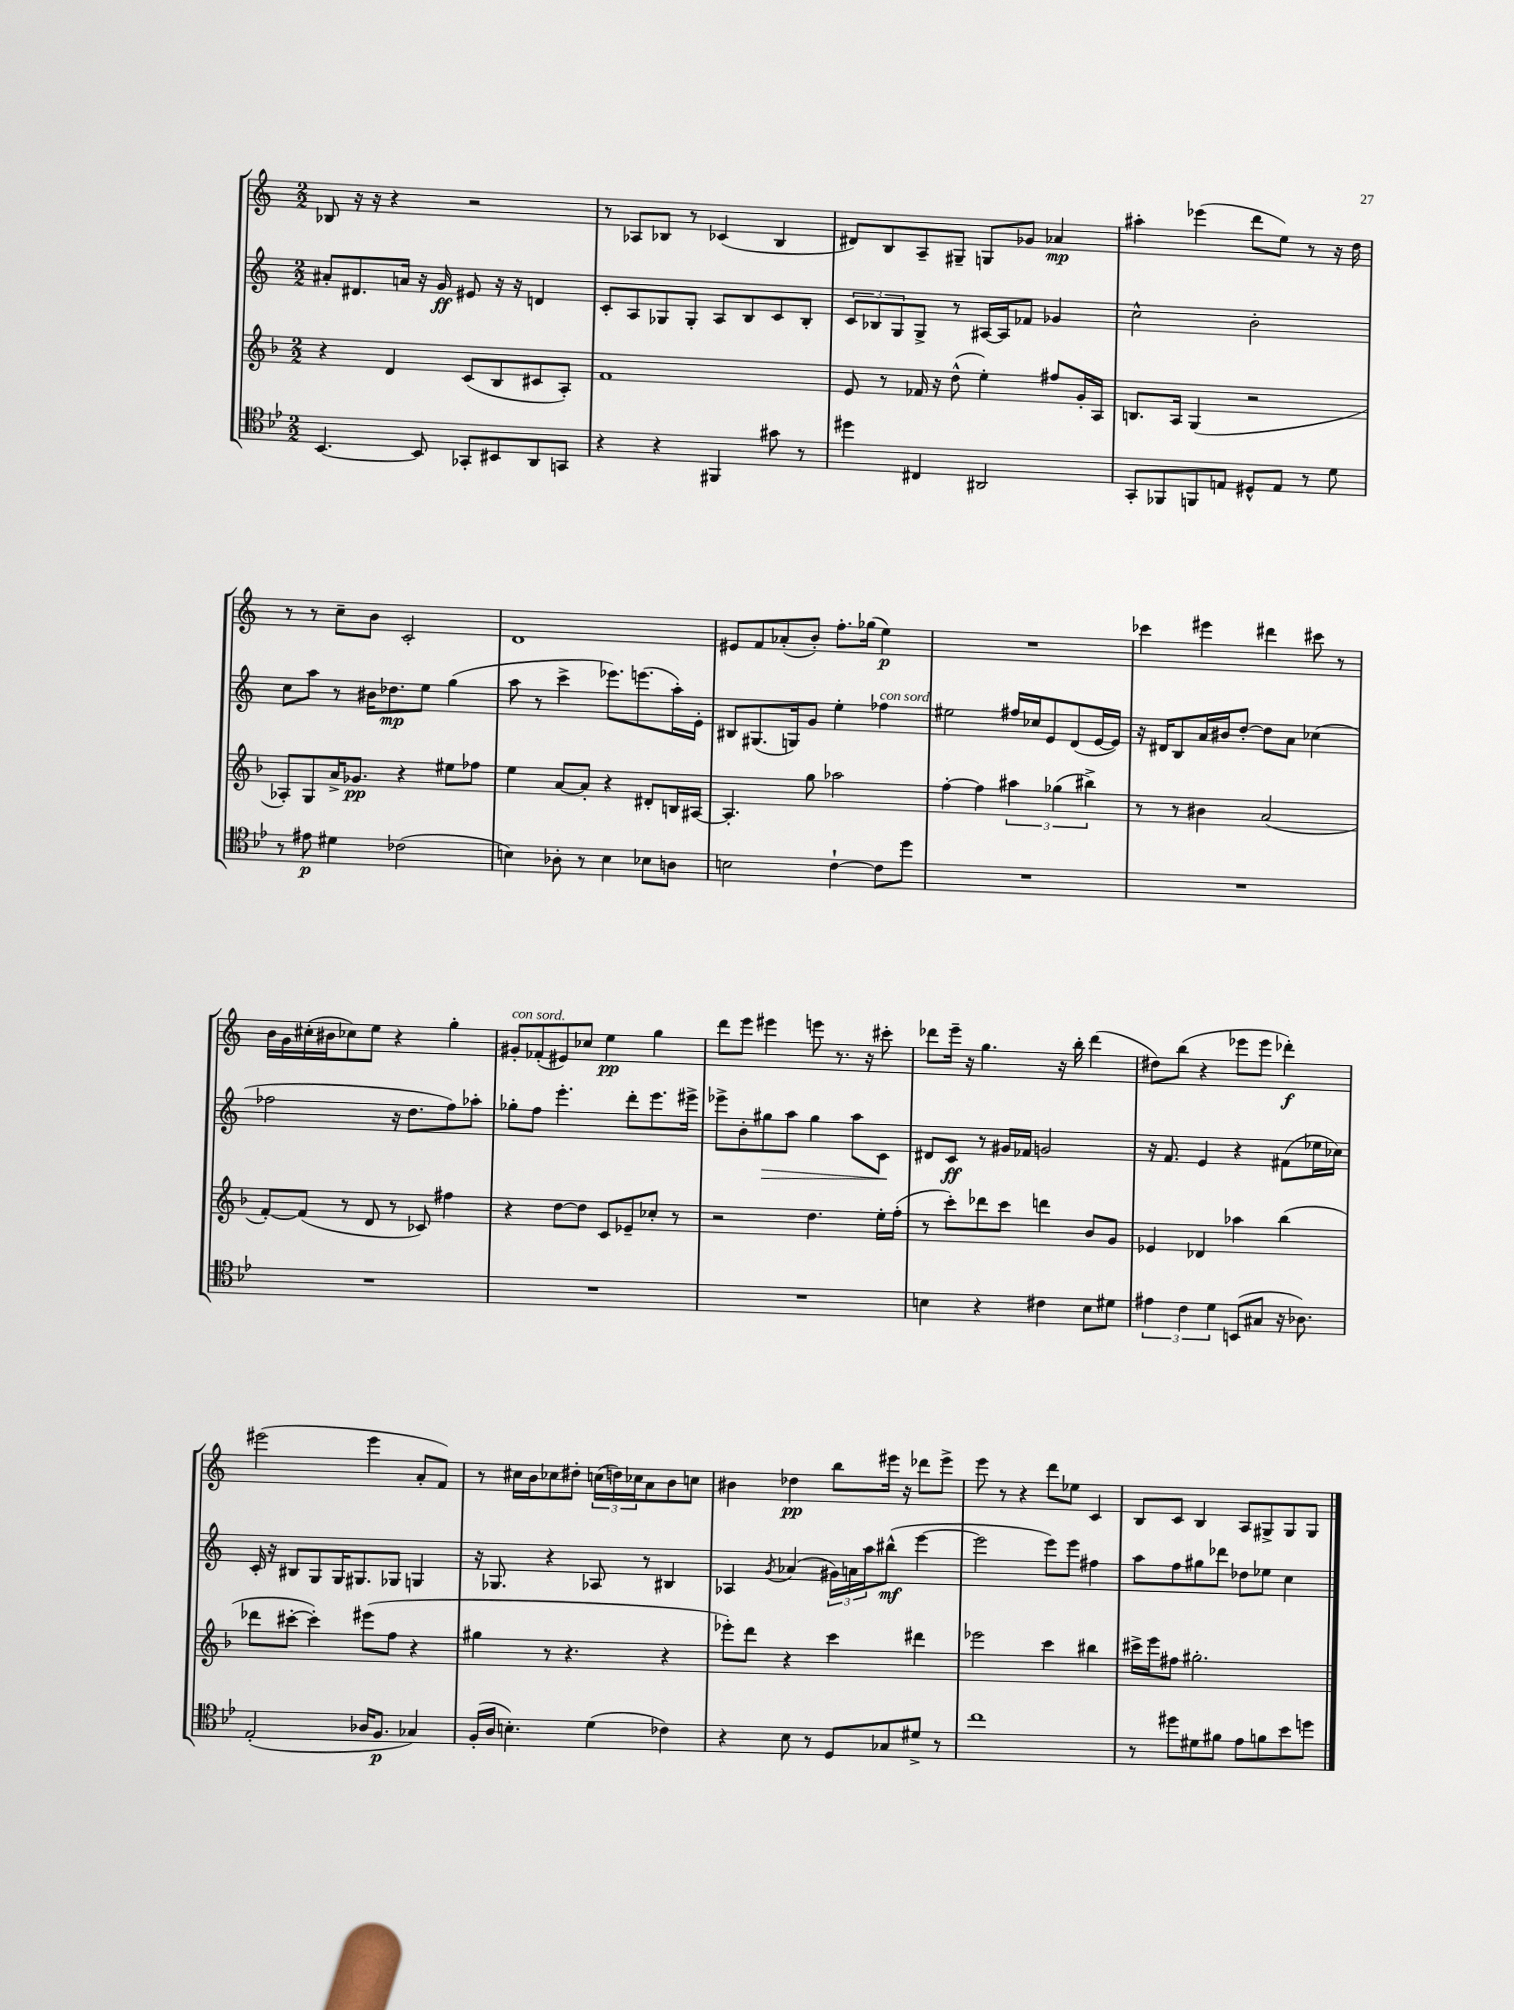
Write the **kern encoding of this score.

**kern	**kern	**kern	**kern
*staff4	*staff3	*staff2	*staff1
*clefC4	*clefG2	*clefG2	*clefG2
*k[b-e-]	*k[b-]	*k[]	*k[]
*M2/2	*M2/2	*M2/2	*M2/2
[4.BB-/	4r	8a#'/L	8B-/
.	.	8.d#/	16r
.	.	.	16r
.	4d/	.	4r
.	.	16a/Jk	.
8BB-/]	.	16r	.
.	.	16g/	.
8GG-'/L	(8c/L	8e#/	2r
8BB#/	8B-/	16r	.
.	.	16r	.
8AA/	8c#/	4d/	.
8GG/J	8A'/J)	.	.
=	=	=	=
4r	1f	8c'/L	8r
.	.	8A/	8A-/L
4r	.	8G-/	8B-/J
.	.	8G-'/J	8r
4FF#/	.	8A/L	(4c-/
.	.	8B/	.
8g#\	.	8c/	4B-/
8r	.	8B'/J	.
=	=	=	=
4dd#\	8e/	12c/L	8d#/L)
.	.	12B-/	.
.	8r	.	8B/
.	.	12G/	.
4C#/	16f-/	8G^/J	8A~/
.	16r	.	.
.	(8dd^^\	8r	8G#~/J
2AA#/	4ee'\)	[16A#/LL	8G/L
.	.	16A#/]J	.
.	.	8f-/J	8g-/J
.	8ff#/L	4g-/	4a-/
.	16g'/L	.	.
.	16A/JJ	.	.
=	=	=	=
8GG'/L	8.B/L	2cc^^\	4aa#'\
8FF-/	.	.	.
.	16A/Jk	.	.
8FF/	(4G/	.	(4eee-\
8E/J	.	.	.
8D#^^/L	2r	2b'\	8ddd\L
8E/J	.	.	8ee\J)
8r	.	.	8r
8d\	.	.	16r
.	.	.	16dd\
=	=	=	=
8r	8A-'/L)	8cc\L	8r
8e#\	8G/	8aa\J	8r
4d#\	16a^/K	8r	8cc~\L
.	8.g-/J	.	.
.	.	16b#\LK	8b\J
.	.	8.dd-\	.
(2c-\	4r	.	2c'/
.	.	8ee\J	.
.	8ee#\L	(4gg\	.
.	8ff-\J	.	.
=	=	=	=
4B\)	4ee\	8aa\	1d
.	.	8r	.
8A-'\	[8a/L	4ccc^\	.
8r	8a'/]J	.	.
4B\	4r	8.eee-\L)	.
.	.	(8.eee\	.
8B-\L	8d#'/L	.	.
8A\J	16B/L	16aa'\L)	.
.	[16A#/JJ	16e'\JJ	.
=	=	=	=
2B\	4.A#'/]	8B#/L	8e#/L
.	.	(8.G#/	8f/
.	.	.	(8a-'/
.	.	16G/k)	.
.	8gg\	8g/J	8b'/J)
[4c`\	2aa-\	4ee'\	8.ff'\L
.	.	.	(16gg-\Jk
8c\]L	.	4ff-\	4ee\)
8dd\J	.	.	.
=	=	=	=
1r	[4ff'\	2ee#\	1r
.	4ff\]	.	.
.	6aa#\	16ff#/LL	.
.	.	16cc-/J	.
.	.	8e/	.
.	(6gg-\	.	.
.	.	(8d/	.
.	6bb#^\)	.	.
.	.	[16e/L	.
.	.	16e/]JJ)	.
=	=	=	=
1r	8r	16r	4ccc-\
.	.	16d#/LK	.
.	8r	8B/	.
.	4b#\	16a/L	4eee#\
.	.	16b#/J	.
.	.	[8dd'/J	.
.	(2a/	8dd\]L	4ddd#\
.	.	8a\J	.
.	.	(4cc-\	8ccc#\
.	.	.	8r
=	=	=	=
1r	[8f'/L)	2ff-\	16b\LL
.	.	.	16g\
.	(8f/]J	.	(16cc#'\
.	.	.	16b#\J
.	8r	.	8cc-\)
.	8d/	.	8ee\J
.	8r	16r	4r
.	.	8.dd\L	.
.	8c-/)	.	.
.	4ff#\	8ff-\)	4gg'\
.	.	8aa-'\J	.
=	=	=	=
1r	4r	8gg-'\L	8g#'/L
.	.	8ff\J	(8f-'/
.	[8dd\L	4.eee'\	8e#/)
.	8dd\]J	.	8cc-/J
.	8c/L	.	4ee\
.	8e-~/	8ddd'\L	.
.	8cc-'/J	8.eee\	4gg\
.	8r	.	.
.	.	16eee#^\Jk	.
=	=	=	=
1r	2r	8eee-^\L	8ddd\L
.	.	8b'\	8eee\J
.	.	8gg#\	4eee#\
.	.	8aa\J	.
.	4.dd\	4gg#\	8eee\
.	.	.	8.r
.	.	8aa\L	.
.	.	.	16r
.	16ee'\LL	8c\J	8ccc#'\
.	(16ff'\JJ	.	.
=	=	=	=
4B\	8r	8d#/L	8ddd-\L
.	8ccc'\L)	8c/J	16eee~\Jk
.	.	.	16r
4r	8ddd-\	8r	4.gg\
.	8ccc\J	16g#/LL	.
.	.	16f-/JJ	.
4c#\	4ddd\	2g/	.
.	.	.	16r
.	.	.	16bb'\
8B\L	8b-/L	.	(4ddd-\
8d#\J	8g/J	.	.
=	=	=	=
6e#\	4e-/	16r	8dd#\L)
.	.	8.f/	.
.	.	.	(8bb\J
6c\	.	.	.
.	4d-/	4e/	4r
6d\	.	.	.
(8BB/L	4aa-\	4r	8eee-\L
8G#/J	.	.	8eee-\J
16r	(4bb-\	(8f#\L	4ddd-'\)
8.A-\)	.	.	.
.	.	16ee-\L	.
.	.	16cc-\JJ)	.
=	=	=	=
(2E-'/	8ddd-\L	16c'/	(2eee#\
.	.	16r	.
.	[8ccc#'\J	8B#/L	.
.	4ccc#'\])	8G/	.
.	.	16G/K	.
.	.	8.G#/	.
16A-/LK	(8eee#\L	.	4eee#\
8.F/J	.	.	.
.	8ff\J	8G-/J	.
4G-/)	4r	4G/	8a'/L
.	.	.	8f/J)
=	=	=	=
(16F'/LL	4gg#\	16r	8r
16A/JJ	.	8.G-/	.
4.B'\)	.	.	16cc#\LL
.	.	.	16b\J
.	8r	4r	8cc-\
.	4.r	.	8dd#'\J
(4d\	.	8A-/	(24cc\LL
.	.	.	24dd\)
.	.	.	24cc-\J
.	.	8r	8a\
4c-\)	4r	4B#/	8b\
.	.	.	8cc\J
=	=	=	=
4r	8eee-'\L)	4A-/	4b#\
.	8ddd\J	.	.
.	.	8qg/	.
8B-\	4r	(4a-/	4dd-\
8r	.	.	.
8D/L	4ccc\	24g#\LL)	8bb\L
.	.	24a\	.
.	.	24aa\J	.
8G-/	.	(8bb#^^\J	16eee#\Jk
.	.	.	16r
8d#^/J	4ddd#\	[4eee\	8ddd-\L
8r	.	.	8eee#^\J
=	=	=	=
1cc	2eee-\	2eee\]	8eee\
.	.	.	8r
.	.	.	4r
.	4ccc\	8eee\L)	8ddd\L
.	.	8eee\J	8ee-\J
.	4bb#\	4ff#\	4c/
=	=	=	=
8r	16ccc#^\LL	8aa\L	8B/L
.	16eee\J	.	.
8dd#\L	8ff#\J	8ff\	8c/J
8d#\	2.gg#'\	8gg#\	4B/
8f#\J	.	8ddd-\J	.
8e-\L	.	8dd-\L	8A/L
8f\	.	8ee-\J	8G#^/
8b-\	.	4cc\	8G#/
8dd\J	.	.	8G#/J
==	==	==	==
*-	*-	*-	*-
